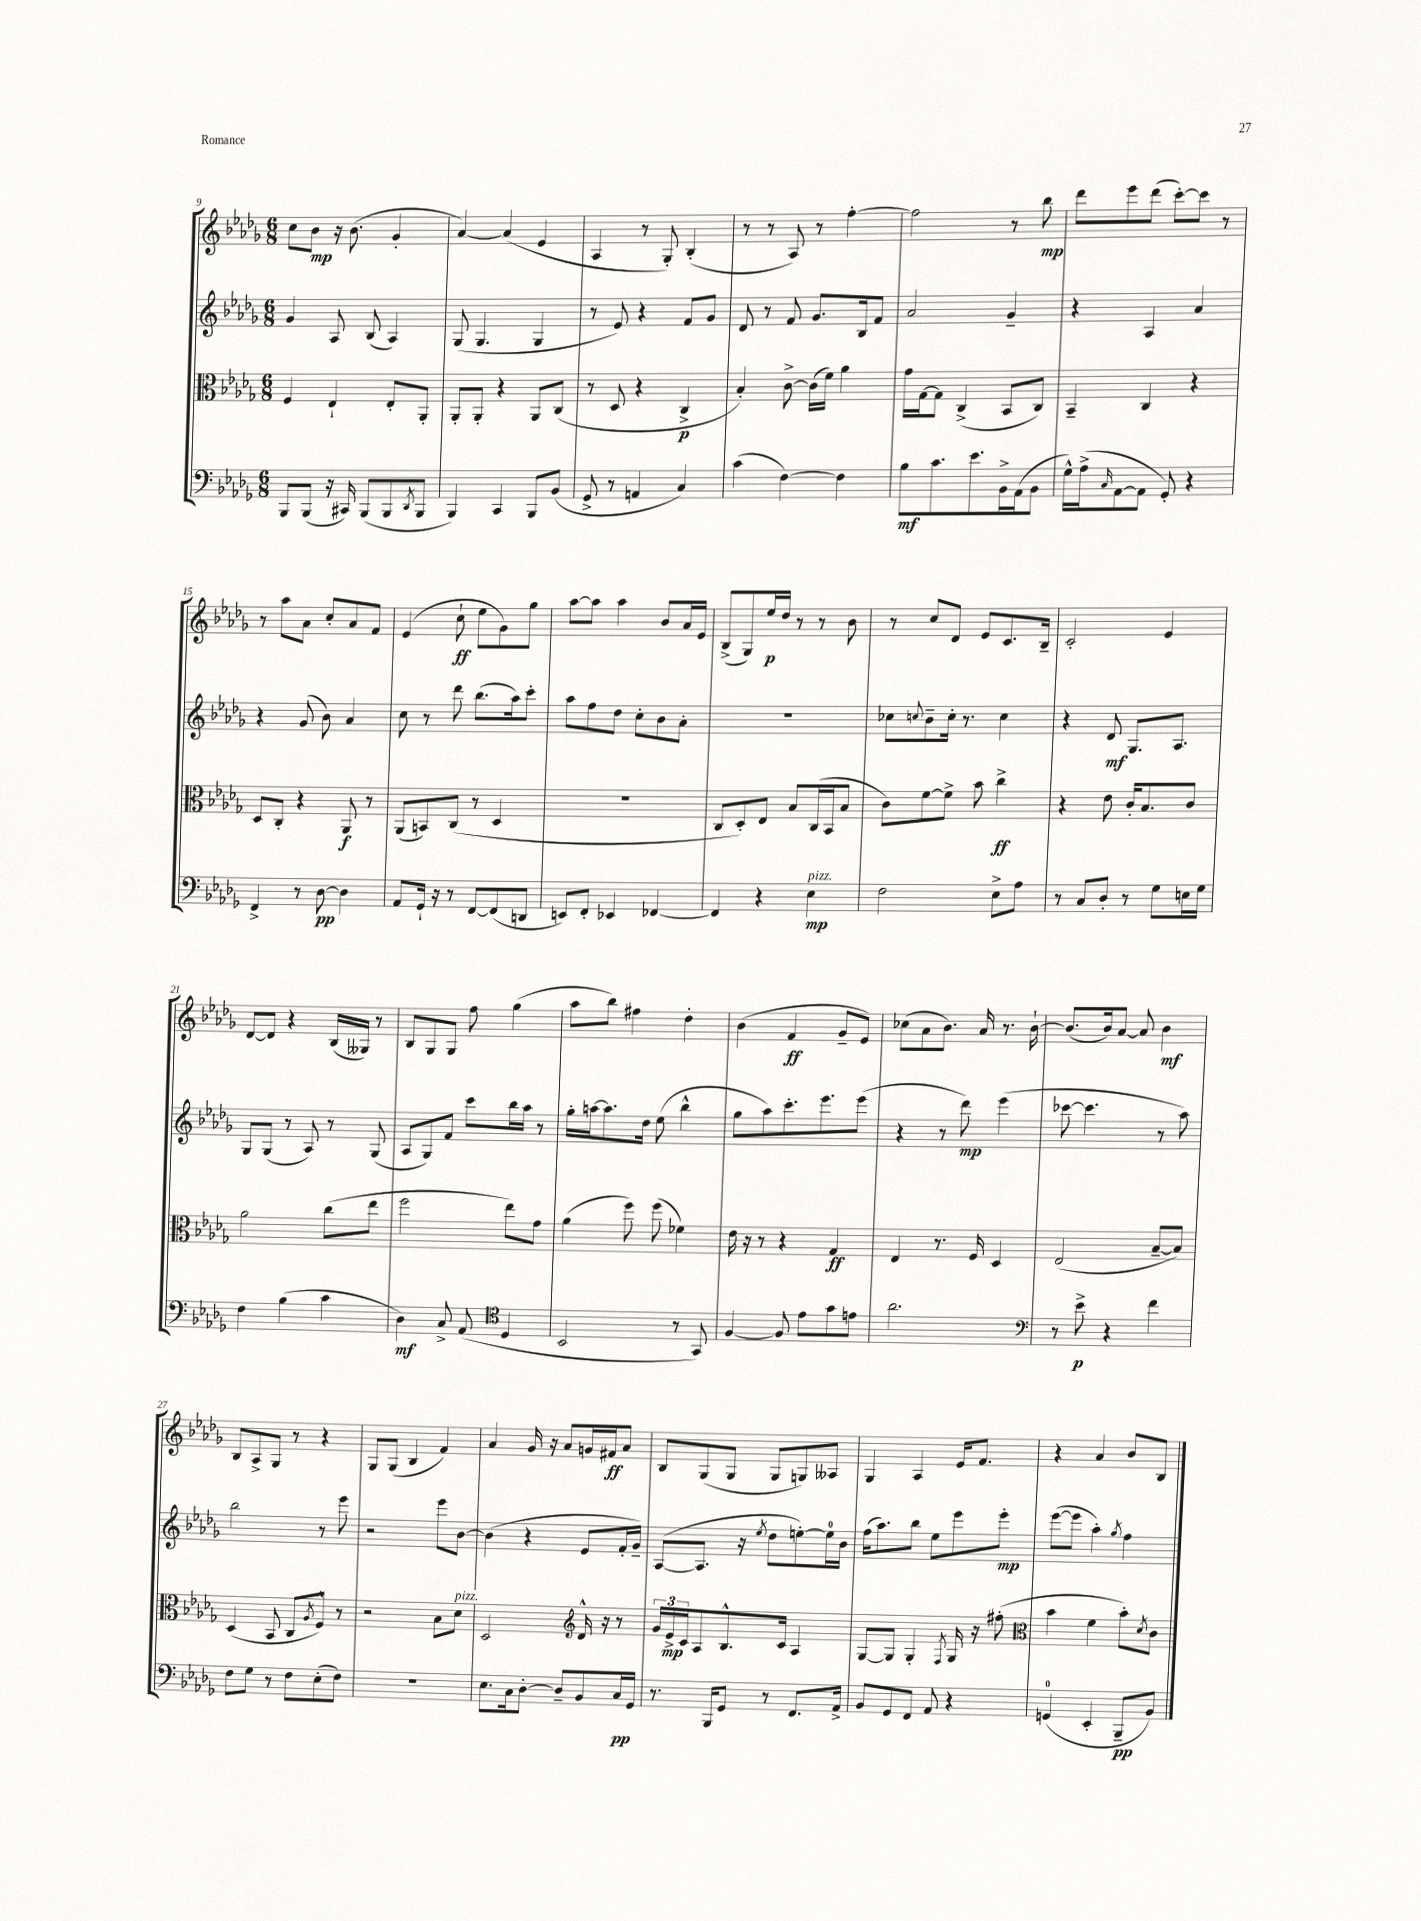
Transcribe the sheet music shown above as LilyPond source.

<<
\new StaffGroup <<
\new Staff = "s0" {
    \clef treble \key des \major \numericTimeSignature \time 6/8
    c''8 bes'8\mp r16 bes'8.( ges'4-. |
    aes'4~) aes'4( ees'4 |
    aes4 r8 ges8-.) bes4-.( |
    r8 r8 aes8) r8 f''4~-. |
    f''2 r8 bes''8\mp |
    des'''8 ees'''8 des'''8( c'''8~-.) c'''8 r8 |
    r8 aes''8 aes'8 c''8-. aes'8 f'8 |
    ees'4( c''8-!\ff ees''8 ges'8) ges''8 |
    aes''8~ aes''8 aes''4 bes'8 aes'16 ees'16 |
    bes8->( ges8) ees''16\p des''16 r8 r8 bes'8 |
    r8 c''8 des'8 ees'8 c'8. bes16-- |
    c'2-. ees'4 |
    des'8~ des'8 r4 bes16( geses16) r8 |
    bes8 ges8 ges8 f''8 ges''4( |
    aes''8 bes''8) fis''4 des''4-. |
    bes'4( f'4\ff ges'8-- ees'8) |
    ces''8( aes'8 bes'8.) aes'16 r8. bes'16~-! |
    bes'8.( bes'16) aes'8~ aes'8 bes'4\mf |
    bes8 aes8-> ges8 r8 r4 |
    ges8 ges8( bes4 f'4) |
    aes'4 ges'16 r16 aes'8 g'16 fis'16\ff aes'8 |
    bes8 ges8( ges8 ges8 g8) aeses8 |
    ges4 aes4 ees'16 f'8. |
    r4 aes'4 bes'8 bes8 \bar "|." |
}
\new Staff = "s1" {
    \clef treble \key des \major \numericTimeSignature \time 6/8
    ges'4 aes8 bes8( aes4) |
    ges8( ges4. ges4 |
    r8 ees'8) r4 f'8 ges'8 |
    des'8 r8 f'8 ges'8. bes16 f'8 |
    aes'2 ges'4-- |
    r4 aes4 aes'4 |
    r4 ges'8( bes'8) aes'4 |
    c''8 r8 des'''8 bes''8.( aes''16) c'''8-. |
    aes''8 f''8 des''8 c''8-. bes'8 aes'8-. |
    R2. |
    ces''8 \appoggiatura { c''8 } bes'8-- c''16-. r8. c''4 |
    r4 des'8\mf ges8. aes8. |
    ges8 ges8( r8 aes8) r8 ges8( |
    aes8 ges8) f'8 c'''8 bes''16 aes''16 r8 |
    ges''16-. a''16~ a''8. des''16 ees''8( bes''4-^ |
    ges''8 aes''8) c'''8.-. ees'''8. ees'''8( |
    r4 r8 des'''8\mp) ees'''4( |
    ces'''8~ ces'''4. r8 aes''8) |
    bes''2 r8 ees'''8 |
    r2 ees'''8 bes'8~ |
    bes'4( r4 ees'8 f'16-. ges'16--) |
    aes8~( aes8. r16 \acciaccatura { ees''8 } des''8 e''8~-.) e''16-0 bes'16 |
    f''16( aes''8.) bes''8 ees''8 ees'''8 ees'''8-.\mp |
    ees'''8~( ees'''8 aes''4-.) \acciaccatura { ges''8 } f''4 \bar "|." |
}
\new Staff = "s2" {
    \clef alto \key des \major \numericTimeSignature \time 6/8
    f4 ees4-! ees8-. aes,8-. |
    aes,8-. aes,8-. r4 aes,8 c8( |
    r8 des8 r4 c4->\p |
    bes4-.) c'8~-> c'16( f'16) aes'4 |
    ges'16 ges16~ ges8 c4->( bes,8 c8) |
    bes,4-- c4 r4 |
    des8 c8-. r4 aes,8\f r8 |
    aes,8( b,8) c8( r8 des4 |
    R2. |
    c8 des8-.) ees8 bes8 c16( bes,16 bes8 |
    c'8) f'8~ f'8-> bes'8 c''4->\ff |
    r4 ees'8 c'16-. bes8. c'8 |
    aes'2 c''8( ees''8 |
    f''2 ees''8) ges'8 |
    aes'4( f''8) f''8( fes'4) |
    ees'16 r16 r8 r4 ges4\ff |
    ees4 r8. f16 des4 |
    ees2( bes8~-- bes8) |
    des4( bes,8 c8 \acciaccatura { aes8 } f8-^) r8 |
    r2 bes8 des'8^\markup { \italic "pizz." } |
    des2 \clef treble des'16-^ r16 r8 |
    \tuplet 3/2 { ges'16 ees'16->\mp c'16 } aes8 bes8.-^ c'16 aes4 |
    ges8~ ges8 ges4-. \acciaccatura { f8 } ges16 r16 fis''8-.( |
    \clef alto bes'4 f'4 bes'8-.) \acciaccatura { des'8 } c'8 \bar "|." |
}
\new Staff = "s3" {
    \clef bass \key des \major \numericTimeSignature \time 6/8
    bes,,8 bes,,8( r16 cis,16) bes,,8( bes,,8 \acciaccatura { des,8 } bes,,8 |
    bes,,4) c,4 bes,,8 bes,8( |
    ges,8-> r8 a,4 c4) |
    c'4( f4~) f4 |
    bes8\mf c'8. ees'8. bes,16-> aes,16( bes,8 |
    ges16-^) aes16->( \grace { c16 } aes,8~ aes,8 ges,8-.) r4 |
    f,4-> r8 des8~\pp des4 |
    aes,8 ges,16-! r16 r8 f,8~ f,8( d,8 |
    e,8) f,8-. ees,4 fes,4~ |
    fes,4 r4 ees4\mp^\markup { \italic "pizz." } |
    f2 ees8-> aes8 |
    r8 c8 des8-. r8 ges8 e16 ges16 |
    f4 bes4( c'4 |
    des4\mf) c8-> aes,8( \clef tenor des4 |
    bes,2 r8 ges,8) |
    f4~ f8 ees'8 ges'8 e'8 |
    aes'2. |
    \clef bass r8 ees'8->\p r4 f'4 |
    f8 ges8 r8 f8 ees8-.( f8) |
    R2. |
    ees8. c16 des8~-. des8-- bes,8 c16\pp ges,16 |
    r8. bes,,16 ges,8 r8 f,8. aes,16-> |
    bes,8 ges,8 f,8 aes,8 r4 |
    g,4-0( ees,4-. bes,,8--\pp bes,8) \bar "|." |
}
>>
>>
\layout { \context { \Score currentBarNumber = #9 } }
